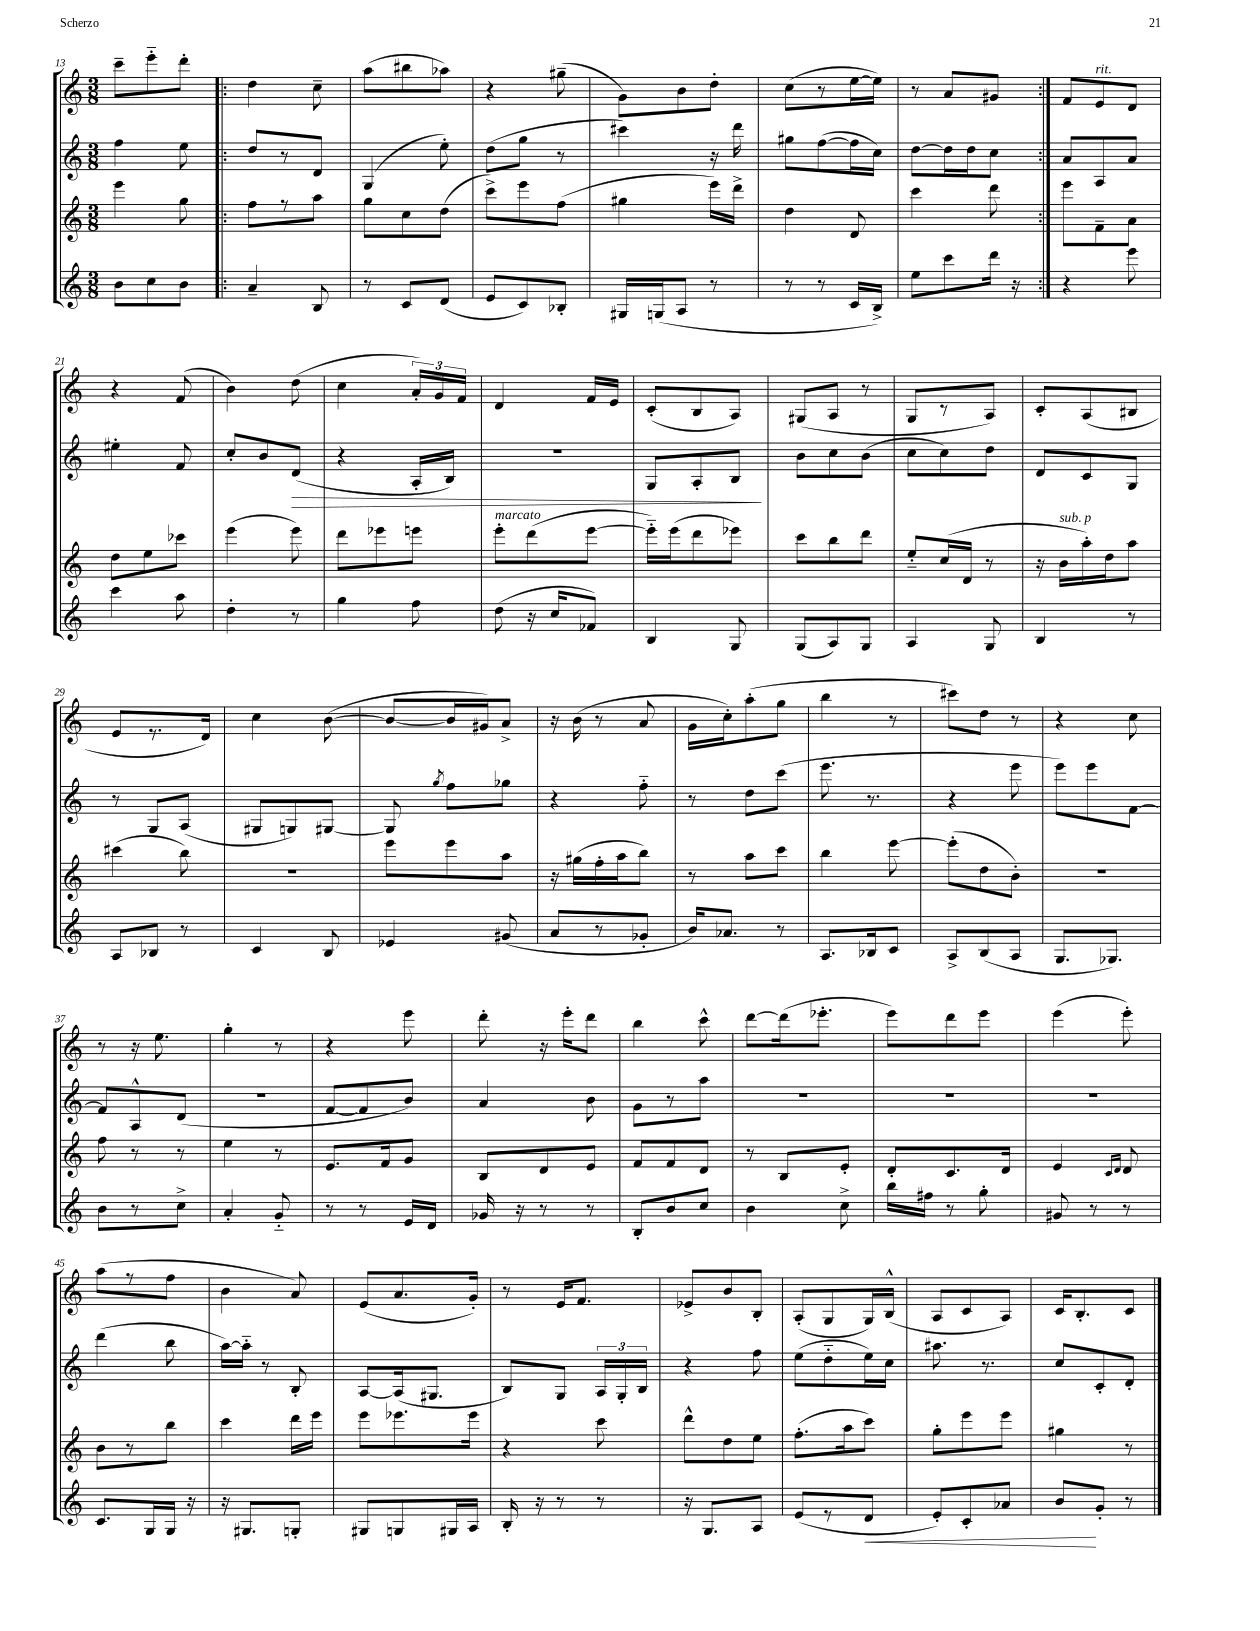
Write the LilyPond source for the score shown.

<<
\new StaffGroup <<
\new Staff = "s0" {
    \clef treble \key c \major \numericTimeSignature \time 3/8
    \autoBeamOff c'''8[-- e'''8-_ d'''8]-. |
    \repeat volta 2 { d''4 c''8-- |
    a''8[( bis''8 aes''8]) |
    r4 gis''8--( |
    g'8[) b'8 d''8]-. |
    c''8[( r8 e''16~ e''16]) |
    r8 a'8[ gis'8] | }
    f'8[ e'8^\markup { \italic "rit." } d'8] |
    r4 f'8( |
    b'4) d''8( |
    c''4 \tuplet 3/2 { a'16[-.) g'16 f'16] } |
    d'4 f'16[ e'16] |
    c'8[-.( b8 a8]) |
    gis8[( a8] r8 |
    g8[ r8 a8]) |
    c'8[-. a8( bis8] |
    e'8[ r8. d'16]) |
    c''4 b'8~( |
    b'8[~ b'16 gis'16) a'8]-> |
    r16 b'16( r8 a'8 |
    g'16[ c''16-.) a''8-.( g''8] |
    b''4 r8 |
    cis'''8[) d''8] r8 |
    r4 c''8 |
    r8 r16 e''8. |
    g''4-. r8 |
    r4 e'''8 |
    d'''8-. r16 e'''16[-. d'''8] |
    b''4 c'''8-^ |
    d'''8[~ d'''16( ees'''8.]-. |
    e'''8[) d'''8 e'''8] |
    e'''4( e'''8-.) |
    a''8[( r8 f''8] |
    b'4 a'8) |
    e'8[( a'8. g'16]-.) |
    r8 e'16[ f'8.] |
    ees'8[-> b'8 b8]-. |
    a8[-.( g8 g16) b16]-^( |
    a8[ c'8 a8]) |
    c'16[ b8.-. c'8] \bar "|." |
}
\new Staff = "s1" {
    \clef treble \key c \major \numericTimeSignature \time 3/8
    \autoBeamOff f''4 e''8 |
    \repeat volta 2 { d''8[ r8 d'8] |
    g4( e''8-.) |
    d''8[( g''8] r8 |
    cis'''4) r16 d'''16 |
    gis''8[ f''8~( f''16 c''16]) |
    d''8[~ d''16 d''16 c''8] | }
    a'8[ a8 a'8] |
    eis''4-. f'8 |
    c''8[-. b'8 d'8]\>( |
    r4 a16[-. b16]) |
    R4. |
    g8[ a8-. b8]\! |
    b'8[ c''8 b'8]( |
    c''8[ c''8) d''8] |
    d'8[ c'8 g8] |
    r8 g8[ a8]( |
    gis8[ g8) gis8]~ |
    gis8 \acciaccatura { g''8 } f''8[ ges''8] |
    r4 f''8-_ |
    r8 d''8[ c'''8]( |
    e'''8. r8. |
    r4 e'''8 |
    e'''8[) e'''8 f'8]~ |
    f'8[ a8-^ d'8]( |
    R4. |
    f'8[~ f'8 b'8]) |
    a'4 b'8 |
    g'8[ r8 a''8] |
    R4. |
    R4. |
    R4. |
    d'''4( b''8 |
    a''16[~) a''16]-_ r8 b8-. |
    a8[~ a16( gis8.] |
    b8[) g8] \tuplet 3/2 { a16[ g16-. b16] } |
    r4 f''8 |
    e''8[( d''8-_ e''16) c''16] |
    ais''8. r8. |
    c''8[ c'8-. d'8]-. \bar "|." |
}
\new Staff = "s2" {
    \clef treble \key c \major \numericTimeSignature \time 3/8
    \autoBeamOff e'''4 g''8 |
    \repeat volta 2 { f''8[ r8 a''8] |
    g''8[ c''8 d''8]( |
    c'''8[->) e'''8 f''8]( |
    gis''4 e'''16[) d'''16]-> |
    d''4 d'8 |
    c'''4 d'''8 | }
    e'''8[ f'8-- a'8] |
    d''8[ e''8 ces'''8] |
    e'''4( e'''8) |
    d'''8[ ees'''8 e'''8] |
    e'''8[-.^\markup { \italic "marcato" } d'''8( e'''8]~ |
    e'''16[-_) e'''16( d'''8 ees'''8]) |
    c'''8[ b''8 d'''8] |
    e''8[-_ c''16( d'16] r8 |
    r16 b'16[^\markup { \italic "sub. p" } a''16-.) d''16 a''8] |
    cis'''4( b''8) |
    R4. |
    e'''8[ e'''8 a''8] |
    r16 gis''16[( f''16-. a''16 b''8]) |
    r8 a''8[ c'''8] |
    b''4 e'''8~ |
    e'''8[-.( d''8 b'8]-.) |
    R4. |
    f''8 r8 r8 |
    e''4 r8 |
    e'8.[ f'16 g'8] |
    b8[ d'8 e'8] |
    f'8[ f'8 d'8] |
    r8 b8[ e'8]-. |
    d'8[-. c'8. d'16] |
    e'4 \grace { c'16[ d'16] } d'8 |
    b'8[ r8 b''8] |
    c'''4 d'''16[ e'''16] |
    e'''8[ ees'''8. ees'''16] |
    r4 c'''8 |
    d'''8[-^ d''8 e''8] |
    f''8.[-.( a''16 c'''8]) |
    g''8[-. e'''8 e'''8] |
    gis''4 r8 \bar "|." |
}
\new Staff = "s3" {
    \clef treble \key c \major \numericTimeSignature \time 3/8
    \autoBeamOff b'8[ c''8 b'8] |
    \repeat volta 2 { a'4-- b8 |
    r8 c'8[ d'8]( |
    e'8[ c'8) bes8]-. |
    gis16[ g16( a8] r8 |
    r8 r8 c'16[ b16]->) |
    e''8[ c'''8 d'''16] r16 | }
    r4 e'''8 |
    c'''4 a''8 |
    d''4-. r8 |
    g''4 f''8 |
    d''8( r16 c''16[ fes'8]) |
    b4 g8 |
    g8[( a8) g8] |
    a4 g8 |
    b4 r8 |
    a8[ bes8] r8 |
    c'4 b8 |
    ees'4 gis'8( |
    a'8[ r8 ges'8]-. |
    b'16[) aes'8.] r8 |
    a8.[ bes16 c'8] |
    a8[-> b8( a8] |
    g8.[ ges8.]) |
    b'8[ r8 c''8]-> |
    a'4-. g'8-_ |
    r8 r8 e'16[ d'16] |
    ges'16 r16 r8 r8 |
    b8[-. b'8 c''8] |
    b'4 c''8-> |
    b''16[ fis''16] r8 g''8-. |
    gis'8 r8 r8 |
    c'8.[ g16 g16] r16 |
    r16 gis8.[ g8]-. |
    gis8[ g8 gis16 a16] |
    b16-. r16 r8 r8 |
    r16 g8.[ a8] |
    e'8[( r8 d'8]\< |
    e'8[-.) c'8-. aes'8] |
    b'8[\! g'8]-. r8 \bar "|." |
}
>>
>>
\layout { \context { \Score currentBarNumber = #13 } }
